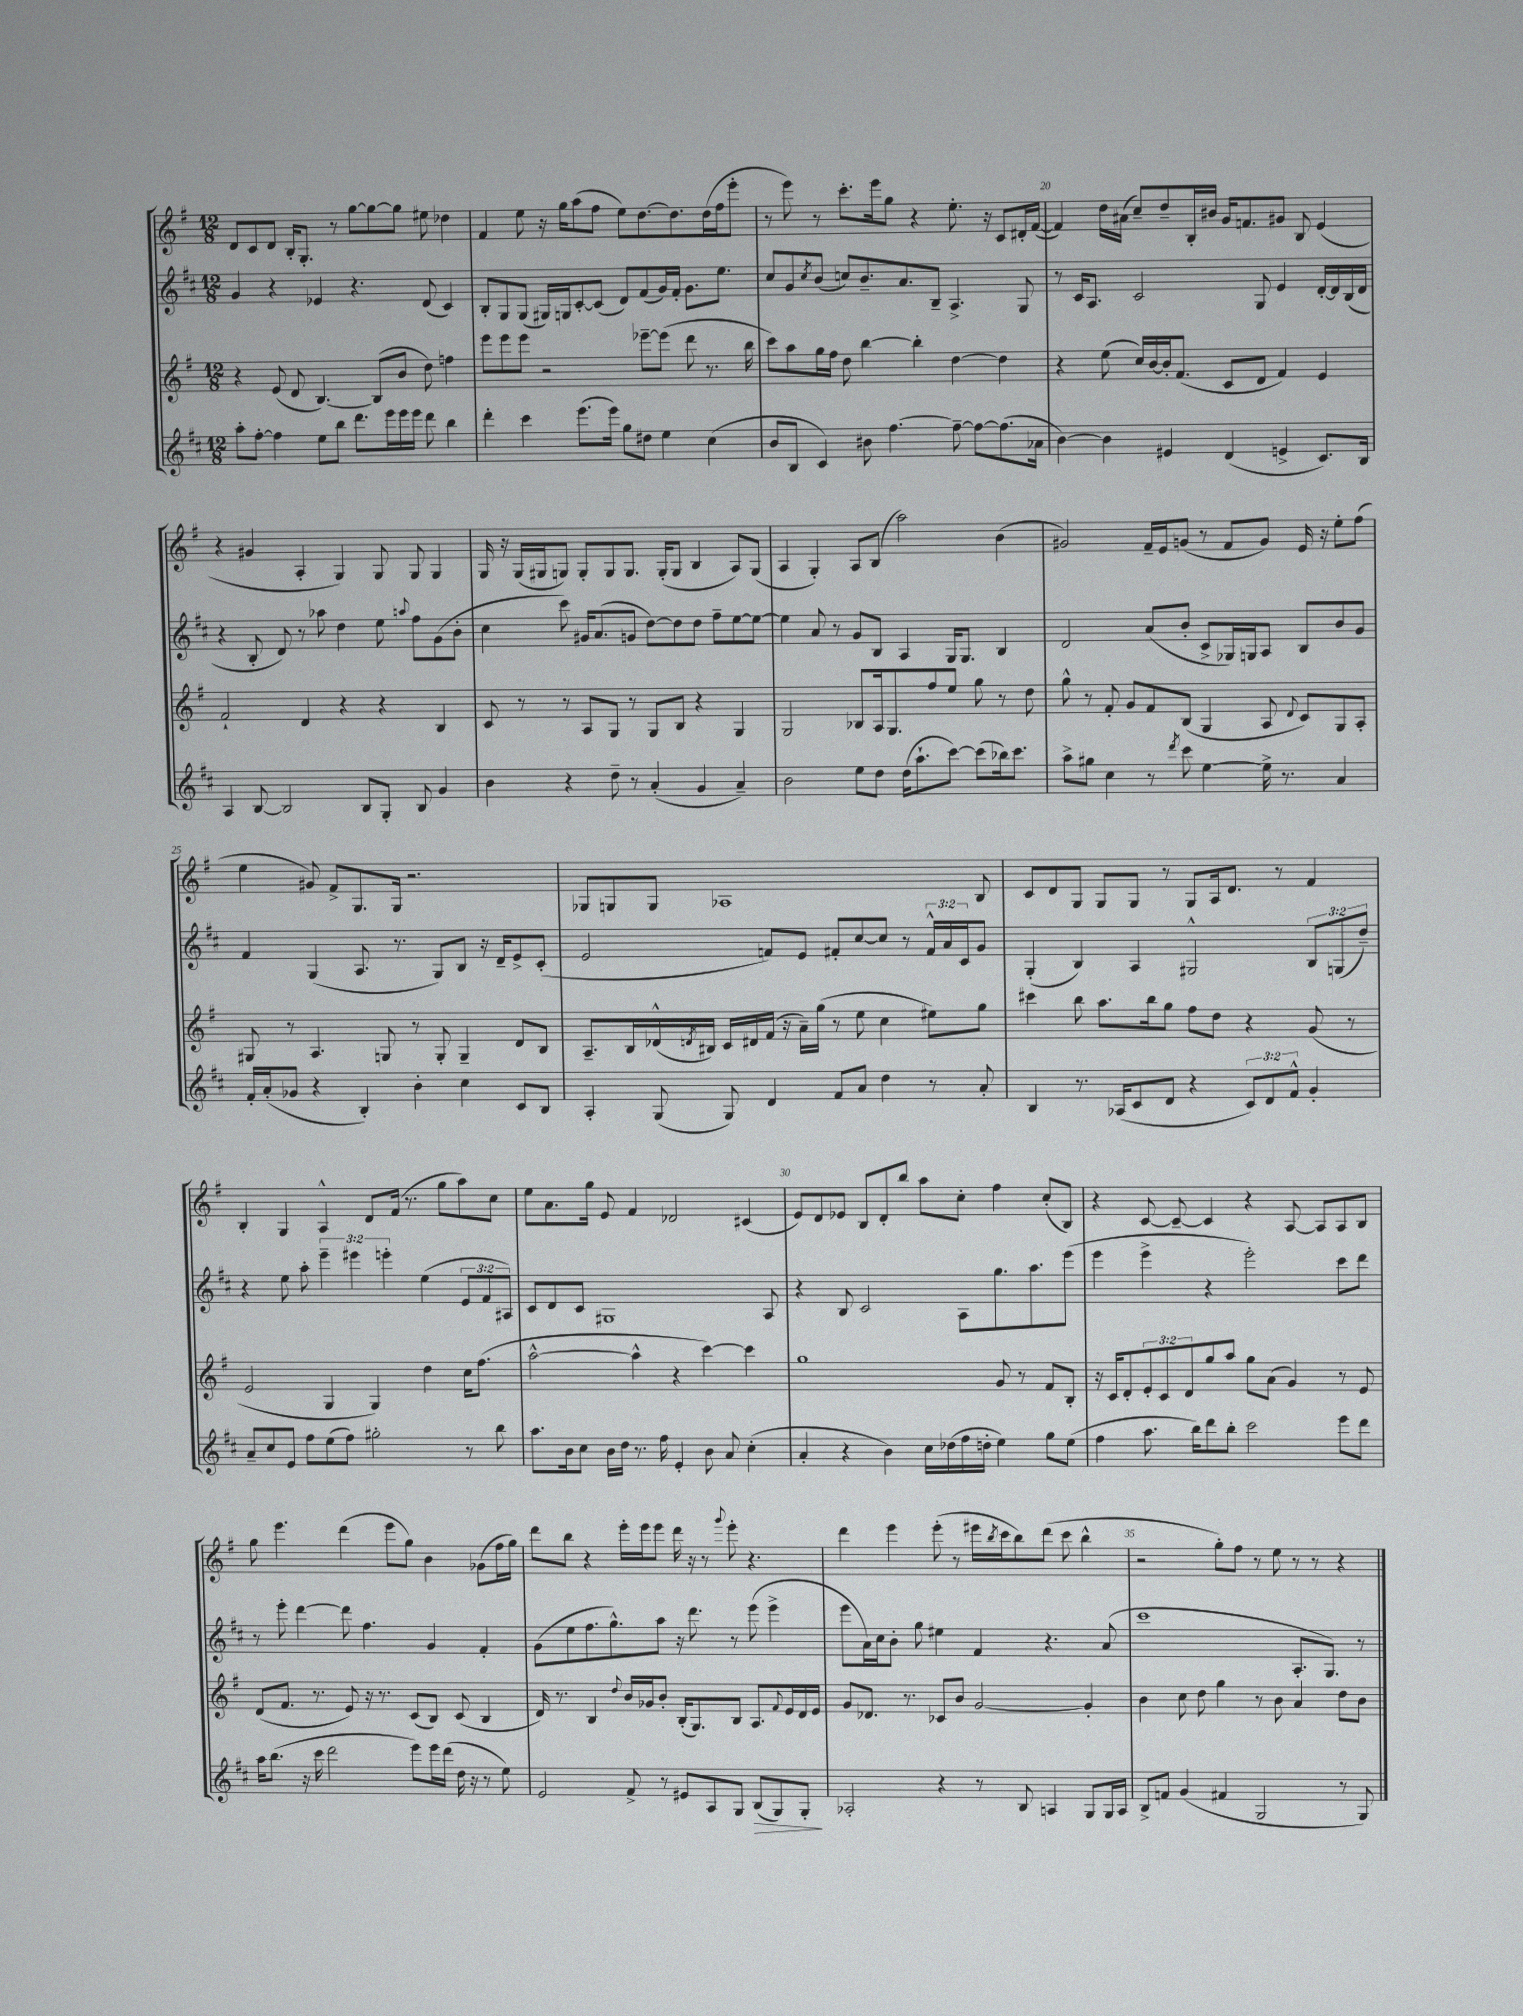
<<
\new StaffGroup <<
\new Staff = "s0" {
    \clef treble \key g \major \numericTimeSignature \time 12/8
    d'8 c'8 d'8 b16-. g8.-. r8 g''8~ g''8~ g''8 eis''8 des''4 |
    fis'4 e''8 r16 g''16 a''8( fis''8 e''8) d''8.~ d''8. d''16( fis''16 e'''8-. |
    r8 e'''8) r8 c'''8.-. e'''16 g''8 r4 e''8.-. r16 c'8 dis'16-. fis'16~( |
    fis'4) d''16 ais'16( c''8--) d''8-- b16-. bis'16 g'16 f'8. gis'8 b8 e'4( |
    r4 gis'4 a4-. g4) g8 g8 g4 |
    g16 r16 g16( gis16 g8) g8-. g8 g8. g16-.( g8 b4 a8) g8( |
    a4 g4-.) a8 b8( a''2) b'4( |
    gis'2) fis'16-- e'16 g'8( r8 fis'8 g'8) e'16 r16 e''8-. fis''8( |
    e''4 gis'8) fis'8-> g8. g16 r2. |
    ges8 g8 g8 aes1 b8 |
    c'8 d'8 g8 g8 g8 r8 g8 a16 d'8. r8 fis'4 |
    b4-. g4 a4-^ d'8 fis'16( r8. g''8 a''8) c''8 |
    e''8 a'8. g''16 e'8 fis'4 des'2 cis'4( |
    e'8) d'8 ees'8 b8 d'8-. b''8 a''8 c''8-. fis''4 c''8-.( b8) |
    r4 c'8~ c'8~-- c'4 r4 a8~ a8 a8 b8 |
    g''8 e'''4. d'''4( e'''8 g''8) b'4 ges'8( fis''16 g''16) |
    d'''8 b''8 r4 e'''16-. e'''16 e'''8 d'''16 r16 r8 \appoggiatura { g'''8 } e'''8-. r4. |
    d'''4 e'''4 e'''8-.( r8 eis'''16 \acciaccatura { b''8 } c'''16 b''8) d'''8( c'''8 b''4-^ |
    r2 g''8-.) fis''8 r8 e''8 r8 r8 r4 \bar "|." |
}
\new Staff = "s1" {
    \clef treble \key d \major \numericTimeSignature \time 12/8 \override Staff.TupletNumber.text = #tuplet-number::calc-fraction-text
    g'4 r4 ees'4 r4. d'8( cis'4) |
    b8-. g8 g8( gis16) g16 cis'8~-. cis'8( d'8) fis'8( g'16) fis'16-. g'8. e''8. |
    cis''8 g'8 \acciaccatura { cis''8 } b'8( c''8) b'8.-- a'8. b8-- a4.-> g8 |
    r8 cis'16 a8. cis'2 g8 e'4 d'16~-. d'16 b16( d'16 |
    r4 b8-. d'8) r8 aes''8 d''4 e''8 \appoggiatura { a''8 } fis''8 g'8( b'8-. |
    cis''4 cis'''8) gis'16 a'8.( g'8 d''8~) d''8 d''8 fis''8-- e''8~ e''8~ |
    e''4 a'8 r8 g'8 b8 a4 g16 g8. b4 |
    d'2 a'8( b'8-. cis'8-> ges16) g16 a8 b8 b'8 g'8 |
    fis'4 g4( a8. r8. g8) b8 r16 d'16-- e'8-> cis'8-.( |
    e'2 f'8) e'8 fis'8-. cis''8~ cis''8 r8 \tuplet 3/2 { fis'16-^ a'16 cis'16 } g'8 |
    g4-.( b4) a4 gis2-^ \tuplet 3/2 { b8 g8( d''8--) } |
    r4 e''8 a''8-. \tuplet 3/2 { e'''4-- eis'''4 e'''4-. } e''4( \tuplet 3/2 { e'8 fis'8 ais8) } |
    cis'8 d'8 cis'8 gis1 a8 |
    r4 b8 cis'2 a8 g''8. a''8. e'''8( |
    e'''4 e'''4-> r4 e'''2-.) cis'''8 d'''8 |
    r8 e'''8-. d'''4~ d'''8 fis''4. g'4 fis'4-. |
    g'8( e''8 fis''8. g''8.-^) a''8 r16 d'''8. r8 e'''8( e'''4-> |
    e'''8 a'16) cis''16 b'8-. g''8 eis''4 fis'4 r4. a'8( |
    cis'''1 a8.-. g8.) r8 \bar "|." |
}
\new Staff = "s2" {
    \clef treble \key g \major \numericTimeSignature \time 12/8 \override Staff.TupletNumber.text = #tuplet-number::calc-fraction-text
    r4 e'8( d'8 b4.~) b8( b'8 d''8) f''4 |
    e'''8 e'''8 e'''8 r2 ees'''8~-- ees'''8( d'''8 r8. b''16 |
    c'''8) a''8 g''16 fis''16 d''8 b''4~ b''4-. d''4~ d''4 |
    r4 e''8( c''16) b'16~ b'16-. fis'8.( c'8 d'8 fis'4) e'4 |
    fis'2-! d'4 r4 r4 b4 |
    c'8 r8 r8 a8 g8 r8 g8 b8 r4 g4 |
    g2 bes8 a16 g8. fis''8 e''8 g''8 r8 d''8 |
    g''8-^ r8 fis'8-. g'8 fis'8 b8( g4 a8 \appoggiatura { d'8 } c'8) g8 a8-. |
    gis8 r8 a4. g8 r8 g8-. g4-- d'8 b8 |
    a8.-- b16 des'16-^( \acciaccatura { d'8 } bis16) c'16 dis'16 fis'16( r16 a'16--) g''16( r8 e''8 c''4 eis''8) g''8 |
    cis'''4 b''8 a''8. b''16 g''8 fis''8 d''8 r4 g'8( r8 |
    e'2 g4 g4) d''4 c''16 fis''8.( |
    a''2~-^ a''4-^ r4 c'''4~) c'''4 |
    g''1 g'8 r8 fis'8 b8-. |
    r16 c'16 d'8-. \tuplet 3/2 { e'8-. c'8 d'8 } g''8 a''8 g''8 a'8( g'4) r8 e'8 |
    d'8( fis'8. r8. e'8) r16 r8. c'8( b8) c'8( b4 |
    d'16) r8. b4 \appoggiatura { d''8 } b'16 ges'16 b'8-. b16-.( g8.) b8 a8. \appoggiatura { fis'8 } e'16 d'16 e'16 |
    g'8 des'8. r8. ces'8 b'8 g'2~ g'4-. |
    b'4 c''8 d''8 g''4 r8 b'8 a'4 d''8 b'8 \bar "|." |
}
\new Staff = "s3" {
    \clef treble \key d \major \numericTimeSignature \time 12/8 \override Staff.TupletNumber.text = #tuplet-number::calc-fraction-text
    a''8-. fis''8~-. fis''4 e''8 b''8 d'''8. e'''16 e'''16 e'''16 d'''8 b''4 |
    d'''4-. cis'''4 e'''8.( e'''16) g''8 dis''8 e''4 cis''4( |
    b'8 b8 cis'4) bis'8 fis''4.~ fis''8~-- fis''8~ fis''8.( aes'16 |
    b'4~) b'4 eis'4 d'4( e'4-> cis'8.) b16 |
    a4 b8~ b2 b8 g8-. b8 g'4 |
    b'4 r4 d''8-- r8 a'4-.( g'4 a'4--) |
    b'2 e''8 d''8 d''16( a''8.-! cis'''8~) cis'''8( bes''16) cis'''8. |
    a''8-> gis''8 cis''4 r8 \acciaccatura { d'''8 } cis'''8 e''4~ e''16-> r8. a'4 |
    fis'16-. a'16-.( ges'8 r4 b4-.) b'4-. cis''4 cis'8 b8 |
    a4-. g8( g8) d'4 fis'8 a'8 d''4 r8 a'8-. |
    b4 r8. aes16( cis'8 d'8 r4 \tuplet 3/2 { cis'8) d'8 fis'8-^ } g'4-. |
    a'8-- cis''8 e'8 fis''8 e''8( fis''8) gis''2-. r8 b''8 |
    a''8. b'16 cis''8 b'16 d''16 r8. fis''16 e'4-. b'8 a'8 cis''4-.( |
    a'4-. r4 b'4) cis''16 des''16( fis''16 d''16-. e''4) g''8 e''8( |
    fis''4 a''8. b''16) d'''8 b''8-. cis'''2 e'''8 d'''8 |
    a''16 b''8.( r16 cis'''16 d'''2 e'''8) e'''16 d'''16( d''16 r16 r8 e''8) |
    e'2 fis'8-> r8 eis'8 a8 g8 b8\>( g8) g8-.\! |
    aes2-. r4 r8 b8 a4 g8 g16 a16 |
    b8-> f'8 g'4( fis'4 g2 r8 g8) \bar "|." |
}
>>
>>
\layout { \context { \Score currentBarNumber = #17 \override BarNumber.break-visibility = ##(#f #t #t) barNumberVisibility = #(every-nth-bar-number-visible 5) } }
